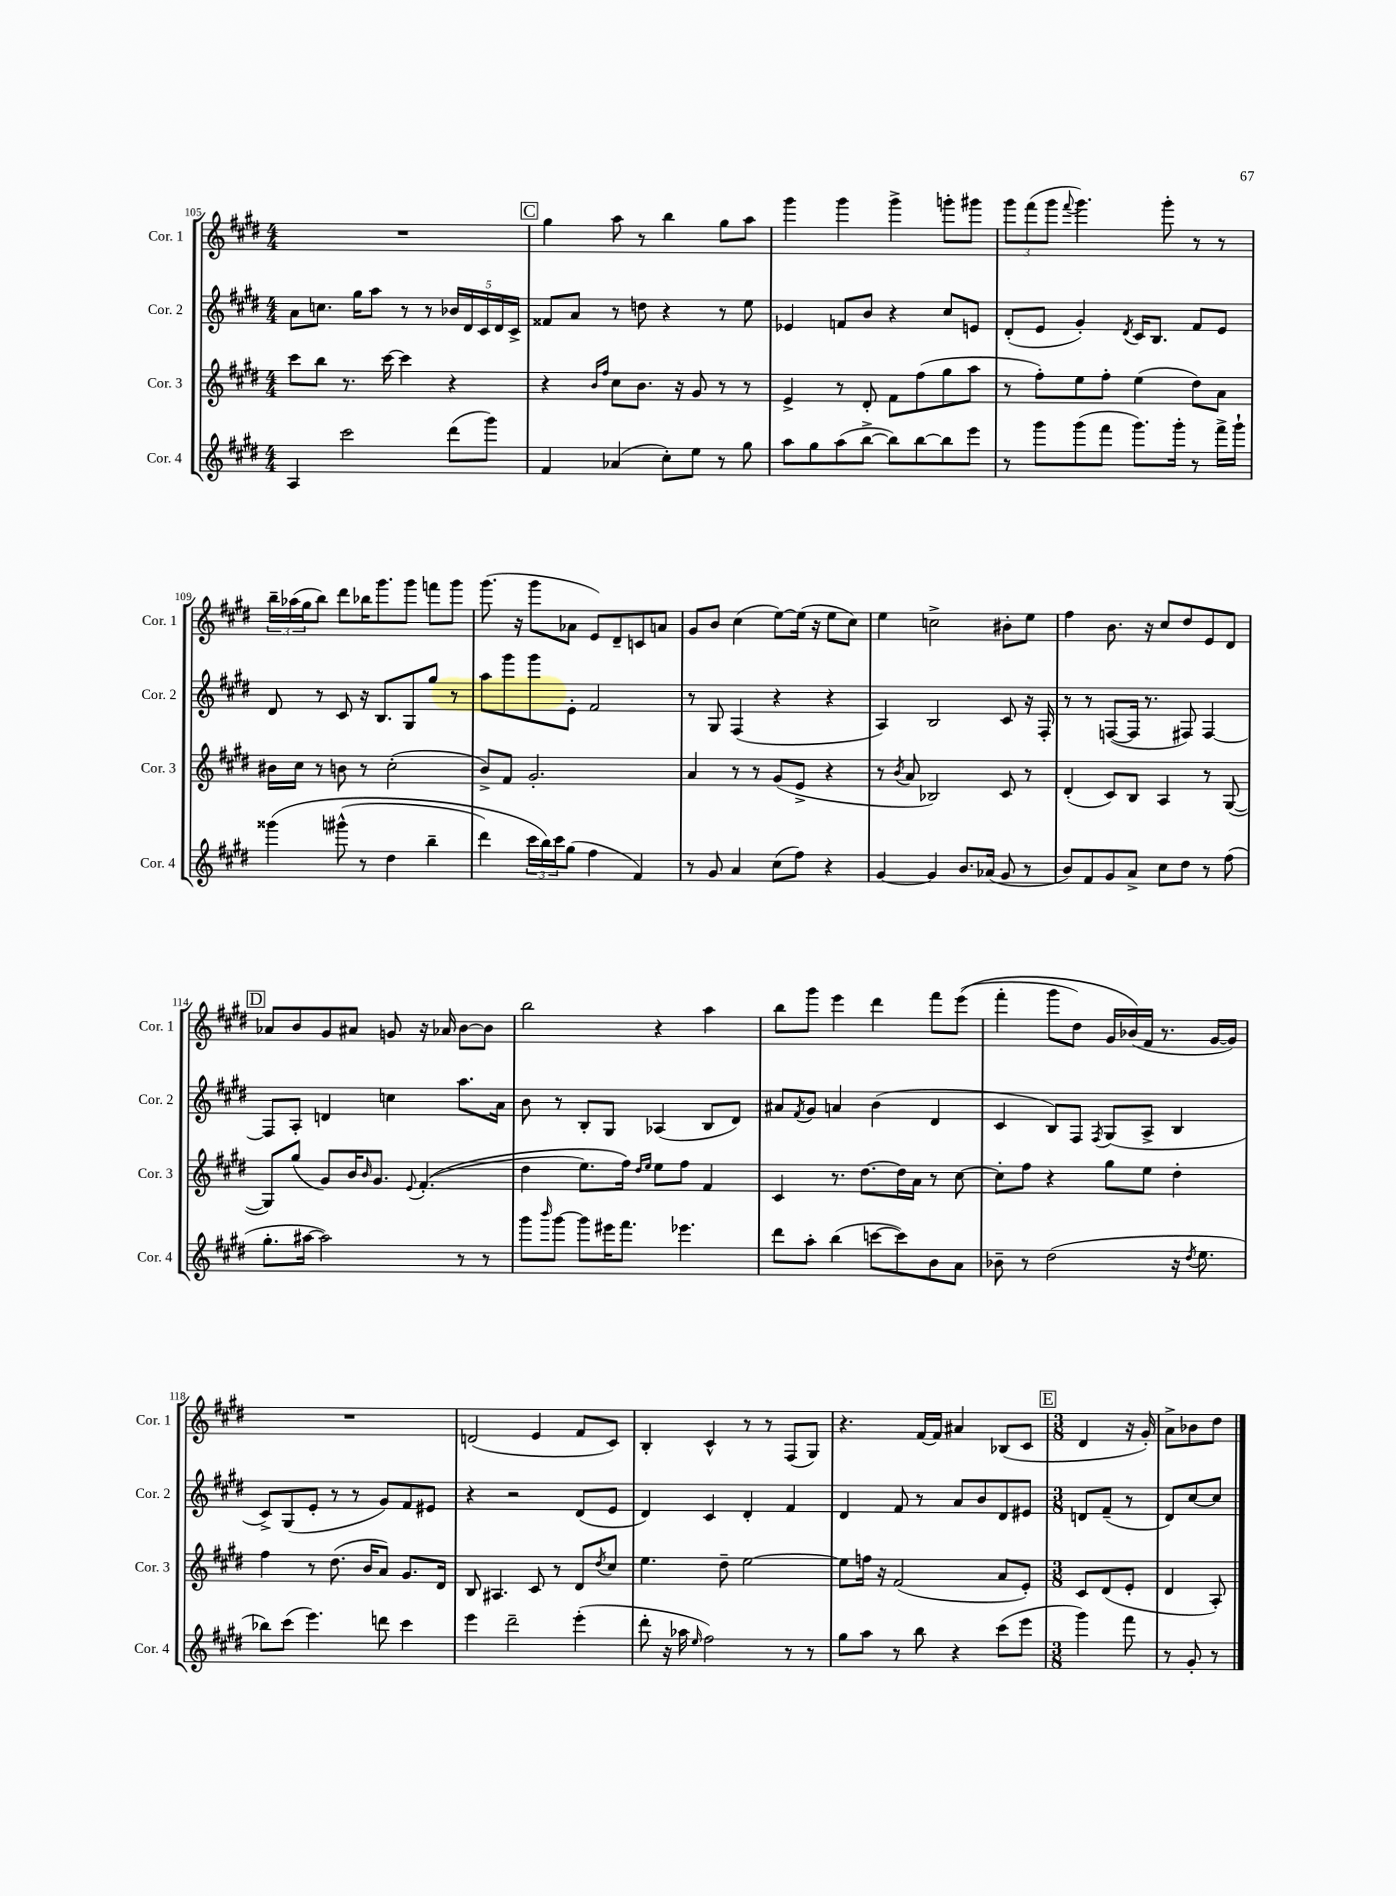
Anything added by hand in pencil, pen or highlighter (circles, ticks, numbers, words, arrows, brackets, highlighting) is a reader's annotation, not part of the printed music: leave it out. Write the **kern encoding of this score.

**kern	**kern	**kern	**kern
*part4	*part3	*part2	*part1
*staff4	*staff3	*staff2	*staff1
*I"Cor. 4	*I"Cor. 3	*I"Cor. 2	*I"Cor. 1
*I'Cor. 4	*I'Cor. 3	*I'Cor. 2	*I'Cor. 1
*clefG2	*clefG2	*clefG2	*clefG2
*k[f#c#g#d#]	*k[f#c#g#d#]	*k[f#c#g#d#]	*k[f#c#g#d#]
*M4/4	*M4/4	*M4/4	*M4/4
=105	=105	=105	=105
4A/	8ccc#\L	8a\L	1r
.	8bb\J	8.ccn\J	.
2ccc#\	8.r	.	.
.	.	16gg#\KL	.
.	.	8aa\J	.
.	[16ccc#\	.	.
.	4ccc#\]	8r	.
.	.	8r	.
(8ddd#\L	4r	20b-X/LL	.
.	.	20d#/	.
.	.	20c#/	.
8ggg#\J)	.	.	.
.	.	20d#/	.
.	.	20c#^/JJ	.
!!LO:REH:place=s1:t=C
=106	=106	=106	=106
4f#/	4r	8f##X/L	4gg#\
.	.	8a/J	.
.	16qqb/LL	.	.
.	16qqff#/JJ	.	.
(4a-X/	8cc#\L	8r	8aa\
.	8.b\J	8ddn\	8r
8cc#'\L)	.	4r	4bb\
.	16r	.	.
8ee\J	8g#/	.	.
8r	8r	8r	8gg#\L
8gg#\	8r	8ee\	8aa\J
=107	=107	=107	=107
8aa\L	4e^/	4e-X/	4ggg#\
8gg#\	.	.	.
(8aa\	8r	8fn/L	4ggg#\
[8bb^\J	8d#'/	8b/J	.
8bb\L])	8f#\L	4r	4ggg#^\
[8bb\	(8ff#\	.	.
8bb\]	8gg#\	8cc#/L	8gggn'\L
8eee\J	8aa\J	8en/J	8ggg#X\J
=108	=108	=108	=108
8r	8r	(8d#'/L	12ggg#\L
.	.	.	(12fff#\
8ggg#\L	8ff#'\L)	8e/J	.
.	.	.	12ggg#\J
.	.	.	8qqfff#/
(8ggg#\	8ee\	4g#'/)	4.ggg#\)
8fff#\J	8ff#'\J	.	.
.	.	8qd#/	.
8.ggg#\L)	(4ee\	16c#/KL	.
.	.	8.B/J	.
.	.	.	8ggg#'\
16ggg#'\Jk	.	.	.
8r	8dd#\L)	8f#/L	8r
16fff#^\LL	8a\J	8e/J	8r
16ggg#`\JJ	.	.	.
!!LO:LB:g=z
=109	=109	=109	=109
(4ggg##X\	16b#X\LL	8d#/	24bb~\LL
.	.	.	(24aa-X\
.	16cc#\JJ	.	.
.	.	.	24gg#\J
.	8r	8r	8bb\J)
(8ggg#X^^\	8bn\	8c#/	8ddd#\L
8r	8r	16r	16bb-X\K
.	.	8.B/L	8.ggg#\
4dd#\	(2cc#'\	.	.
.	.	8G#/	8ggg#\J
4bb~\	.	8gg#/J	8fffn\L
.	.	8r	8ggg#\J
=110	=110	=110	=110
4ddd#\)	8b^/L)	8aa\L	(8.ggg#\
.	8f#/J	8ggg#\	.
.	.	.	16r
24ccc#\LL	2.g#'/	8ggg#\	8ggg#\L
24bb\)	.	.	.
24ccc#\J	.	.	.
(8gg#\J	.	8e'\J	8a-X\J
4ff#\	.	2f#/	8e/L)
.	.	.	8d#~/
4f#/)	.	.	8cn/
.	.	.	8an/J
=111	=111	=111	=111
8r	4a/	8r	8g#/L
8g#/	.	8G#/	8b/J
4a/	8r	(4F#/	(4cc#\
.	8r	.	.
(8cc#\L	(8g#/L	4r	[8ee\L)
8ff#\J)	8e^/J	.	(16ee\Jk]
.	.	.	16r
4r	4r	4r	8ee\L
.	.	.	8cc#\J)
=112	=112	=112	=112
[4g#/	8r	4A/)	4ee\
.	8qb/	.	.
.	8a/	.	.
4g#/]	2B-X/)	2B/	2ccn^\
8.b/L	.	.	.
(16a-X/Jk	.	.	.
8g#/	8c#/	8c#/	8b#X'\L
8r	8r	16r	8ee\J
.	.	16F#'/	.
=113	=113	=113	=113
8b/L)	(4d#'/	8r	4ff#\
8f#/	.	8r	.
8g#/	8c#/L)	([8Fn/L	8.b\
8a^/J	8B/J	16F/Jk]	.
.	.	8.r	16r
8cc#\L	4A/	.	8cc#/L
8dd#\J	.	8F#X/)	8dd#/
8r	8r	[4F#/	8e/
(8ff#\	([8G#/	.	8d#/J
!!LO:LB:g=z
!!LO:REH:place=s1:t=D
=114	=114	=114	=114
8.gg#'\L	8G#/L])	8F#/L]	8a-X/L
.	(8gg#/J	8A'/J	8b/
[16aa#X\Jk	.	.	.
2aa#\])	8g#/L)	4dn/	8g#/
.	16b/K	.	8a#X/J
.	16qqb/	.	.
.	8.g#/J	.	.
.	.	4ccn\	8gn/
.	8qqe/	.	.
.	((4.f#'/	.	16r
.	.	.	16a-X/
8r	.	8.aa\L	[8b\L
8r	.	.	8b\J]
.	.	16a\Jk	.
=115	=115	=115	=115
8ggg#\L	4dd#\	8b\	2bb\
16qqbbb/	.	.	.
[8ggg#\J	.	8r	.
8ggg#\L]	8.ee\L)	8B'/L	.
16eee#X\K	.	8G#/J	.
8.fff#\J	16ff#\Jk)	.	.
.	16qqdd#/LL	.	.
.	16qqee/JJ	.	.
.	8ee\L	(4A-X/	4r
4.eee-X\	8ff#\J	.	.
.	4f#/	8B/L	4aa\
.	.	8d#/J)	.
=116	=116	=116	=116
8ddd#\L	4c#/	8a#X/L	8bb\L
.	.	8qf#/	.
8aa'\J	.	8g#/J	8ggg#\J
(4bb\	8.r	4an/	4eee\
.	[8.dd#\L	.	.
[8cccn\L	.	(4b\	4ddd#\
8ccc\])	16dd#\L]	.	.
.	16a\JJ	.	.
8b\	8r	4d#/	8fff#\L
8a\J	[8cc#\	.	((8eee\J
=117	=117	=117	=117
8b-X~\	8cc#'\L]	4c#/	4fff#'\
8r	8ff#\J	.	.
(2dd#\	4r	8B/L)	8ggg#\L
.	.	8F#/J	8dd#\J)
.	.	8qF#/	.
.	8gg#\L	(8G#/L	16g#/LL
.	.	.	(16b-X/)
.	8ee\J	8A^/J	16f#/JJ
.	.	.	8.r
16r	4dd#'\	4B/	.
8qdd#/	.	.	.
8.ee\	.	.	.
.	.	.	[16g#/LL
.	.	.	16g#/JJ])
!!LO:LB:g=z
=118	=118	=118	=118
8bb-X\L)	4ff#\	8c#^/L)	1r
(8ccc#\J	.	(8G#/	.
4.eee\)	8r	8e'/J	.
.	(8.dd#\	8r	.
.	.	8r	.
.	16b/KL	.	.
8dddn\	8a/J)	8g#/L)	.
4ccc#\	8.g#/L	8f#/	.
.	.	8e#X/J	.
.	16d#/Jk	.	.
=119	=119	=119	=119
4eee\	8B/	4r	(2dn/
.	4.A#X/	.	.
2ddd#~\	.	2r	.
.	8c#/	.	4e/
.	8r	.	.
(4eee'\	8d#/L	(8d#/L	8f#/L
.	8qdd#/	.	.
.	8cc#/J	8e/J	8c#/J)
=120	=120	=120	=120
8ddd#'\	4.ee\	4d#/)	4B'/
16r	.	.	.
16aa-X\	.	.	.
16qqee/	.	.	.
2ff#\)	.	4c#/	4c#^^/
.	8dd#~\	.	.
.	[2ee\	4d#'/	8r
.	.	.	8r
8r	.	4f#/	(8F#/L
8r	.	.	8G#/J)
=121	=121	=121	=121
8gg#\L	8ee\L]	4d#/	4.r
8aa\J	16ffn\Jk	.	.
.	16r	.	.
8r	(2f#/	8f#/	.
8bb\	.	8r	[16f#/LL
.	.	.	16f#/JJ]
4r	.	8a/L	4a#X/
.	.	8b/	.
(8ccc#\L	8a/L	8d#/	(8B-X/L
8eee\J	8e'/J)	8e#X/J	8c#/J
!!LO:REH:place=s1:t=E
=122	=122	=122	=122
*M3/8	*M3/8	*M3/8	*M3/8
4ggg#\)	8c#/L	8dn/L	4d#/
.	(8d#/	(8f#~/J	.
8fff#\	8e'/J	8r	16r
.	.	.	16g#'/)
=123	=123	=123	=123
8r	4d#/	8d#/L)	8a^\L
8g#'/	.	[8cc#/	8b-X\
8r	8A'/)	8cc#/J]	8dd#\J
==	==	==	==
*-	*-	*-	*-
